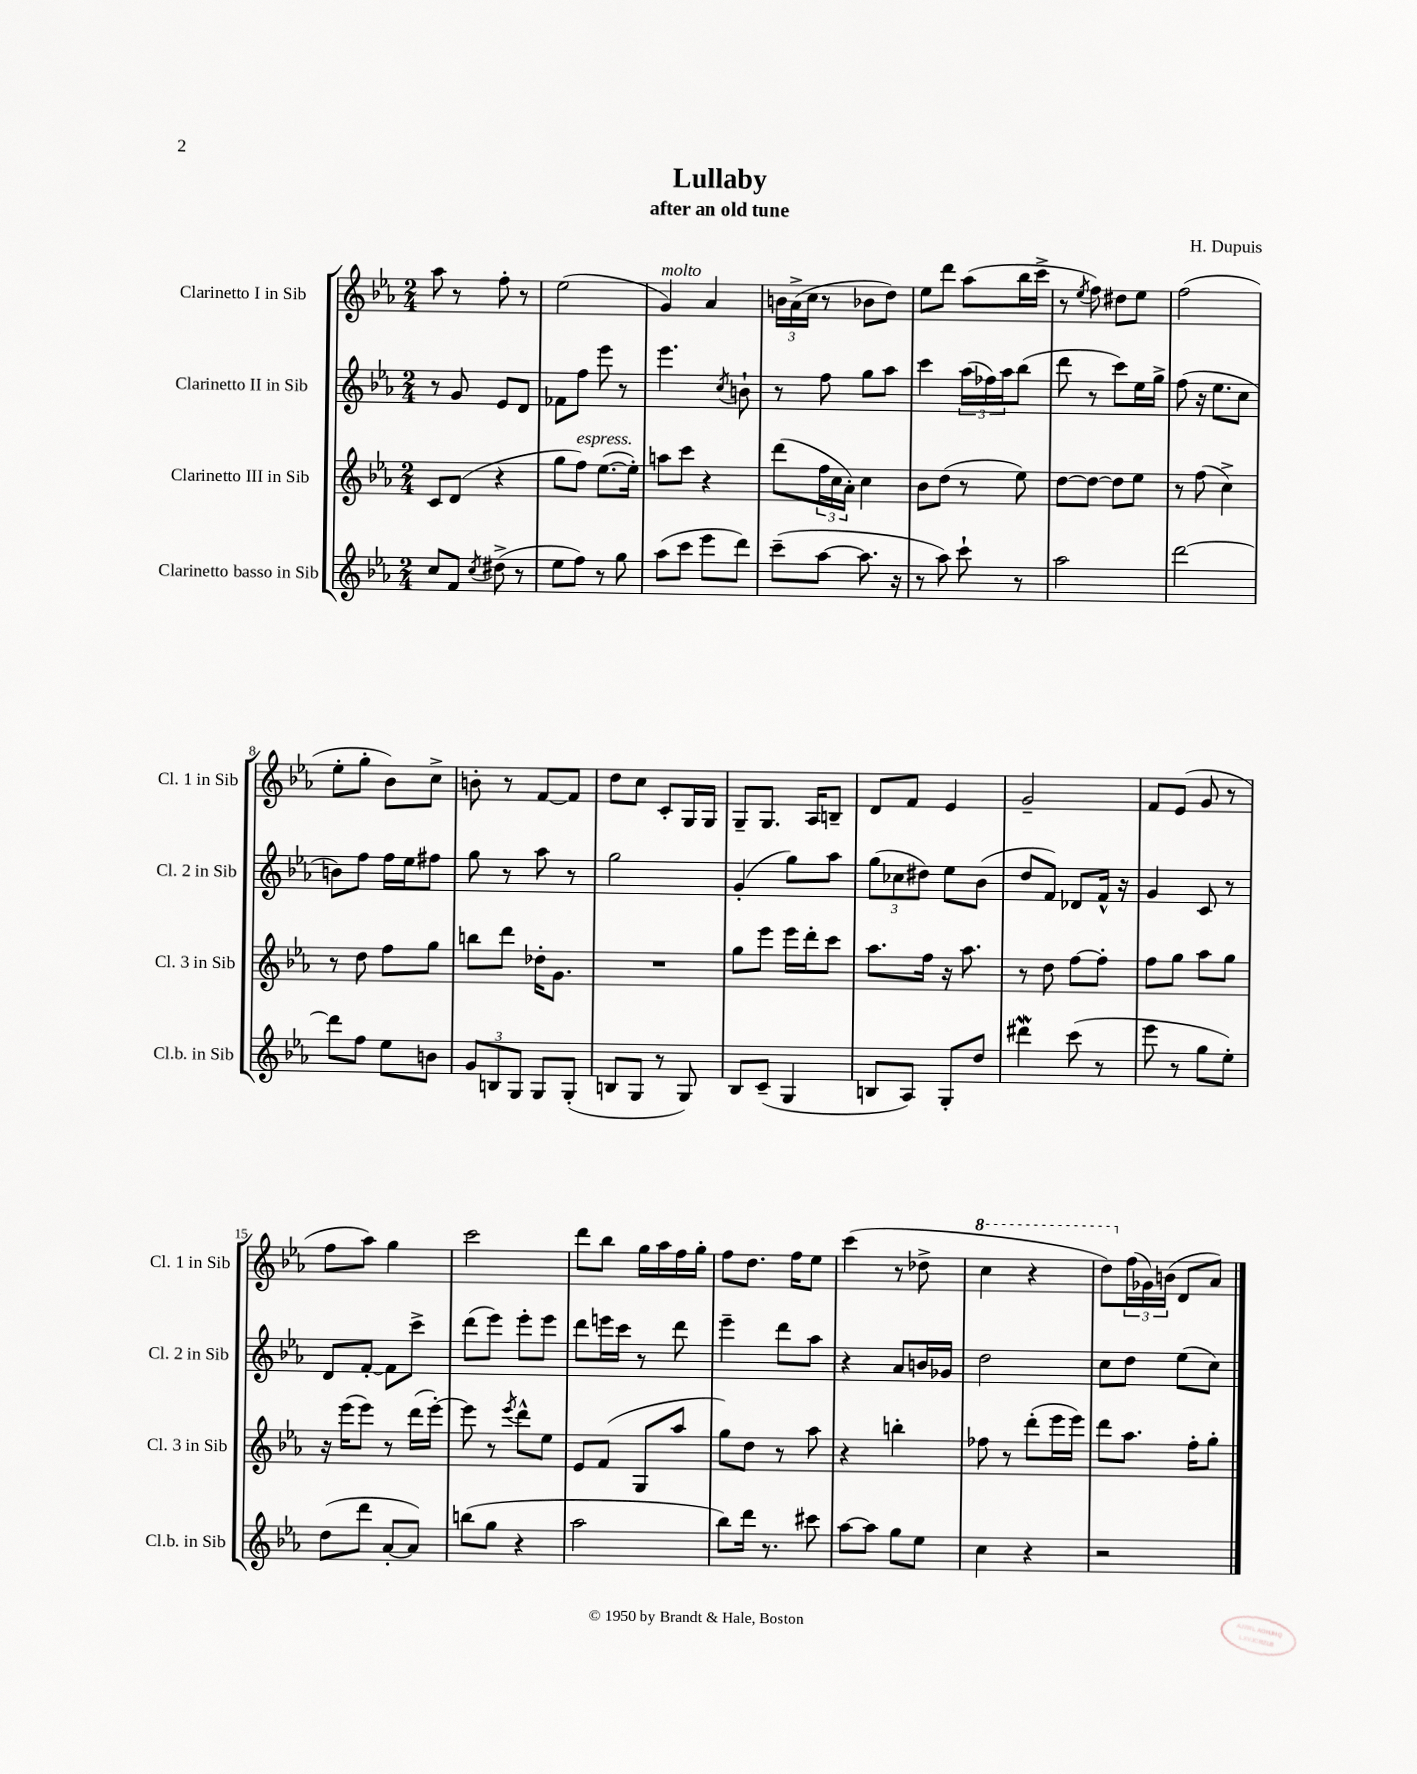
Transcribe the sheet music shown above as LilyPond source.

\header { title = "Lullaby" composer = "H. Dupuis" subtitle = "after an old tune" }
<<
\new StaffGroup <<
\new Staff = "s0" \with { instrumentName = "Clarinetto I in Sib" shortInstrumentName = "Cl. 1 in Sib" } {
    \clef treble \key ees \major \numericTimeSignature \time 2/4
    aes''8 r8 f''8-. r8 |
    ees''2( |
    g'4^\markup { \italic "molto" }) aes'4 |
    \tuplet 3/2 { b'16 aes'16->( c''16 } r8 bes'8 d''8) |
    ees''8 d'''8 aes''8( bes''16 c'''16-> |
    r8 \acciaccatura { ees''8 } f''8) dis''8 ees''8 |
    f''2( |
    ees''8-. g''8-. bes'8) c''8-> |
    b'8-. r8 f'8~ f'8 |
    d''8 c''8 c'8-. g16 g16 |
    g8-- g8. aes16 b8-- |
    d'8 f'8 ees'4 |
    g'2-- |
    f'8 ees'8( g'8 r8 |
    f''8 aes''8) g''4 |
    c'''2 |
    d'''8 bes''8 g''16 aes''16 f''16 g''16-. |
    f''8 d''8. f''16 ees''8 |
    c'''4( r8 des''8-> |
    \ottava #1 c'''4 r4 |
    d'''8) \ottava #0 \tuplet 3/2 { f''16( ges'16) b'16( } d'8 aes'8) \bar "|." |
}
\new Staff = "s1" \with { instrumentName = "Clarinetto II in Sib" shortInstrumentName = "Cl. 2 in Sib" } {
    \clef treble \key ees \major \numericTimeSignature \time 2/4
    r8 g'8 ees'8 d'8 |
    fes'8 f''8 ees'''8 r8 |
    ees'''4. \acciaccatura { c''8 } b'8-! |
    r8 f''8 g''8 aes''8 |
    c'''4 \tuplet 3/2 { aes''16( fes''16) aes''16 } bes''8( |
    d'''8 r8 c'''8) ees''16 g''16-> |
    f''8( r16 ees''8. c''8 |
    b'8) f''8 f''16 ees''16 fis''8 |
    g''8 r8 aes''8 r8 |
    g''2 |
    g'4-.( g''8) aes''8 |
    \tuplet 3/2 { g''8( ces''8 dis''8) } ees''8 bes'8( |
    d''8 f'8) des'8 f'16-^ r16 |
    g'4 c'8 r8 |
    d'8 f'8~-. f'8 c'''8-> |
    d'''8( ees'''8) ees'''8-. ees'''8 |
    d'''8 e'''16 c'''16 r8 d'''8 |
    ees'''4-- d'''8 aes''8 |
    r4 aes'8 b'16 ges'16 |
    d''2 |
    c''8 d''8 ees''8( c''8) \bar "|." |
}
\new Staff = "s2" \with { instrumentName = "Clarinetto III in Sib" shortInstrumentName = "Cl. 3 in Sib" } {
    \clef treble \key ees \major \numericTimeSignature \time 2/4
    c'8 d'8( r4 |
    g''8 f''8^\markup { \italic "espress." }) ees''8.~( ees''16-.) |
    a''8 c'''8 r4 |
    d'''8( \tuplet 3/2 { f''16 c''16 aes'16-.) } c''4 |
    bes'8 d''8( r8 ees''8) |
    d''8~ d''8~ d''8 ees''8 |
    r8 f''8( c''4->) |
    r8 d''8 f''8 g''8 |
    b''8 d'''8 des''16-. g'8. |
    R2 |
    g''8 ees'''8 ees'''16 d'''16-. c'''8 |
    aes''8. f''16 r16 aes''8. |
    r8 d''8 f''8~ f''8-. |
    f''8 g''8 aes''8 g''8 |
    r16 ees'''16( ees'''8) r8 d'''16( ees'''16~-.) |
    ees'''8 r8 \acciaccatura { ees'''8 } d'''8-^ ees''8 |
    ees'8 f'8( g8 aes''8 |
    g''8) d''8 r8 aes''8 |
    r4 b''4-. |
    fes''8 r8 d'''8-.( ees'''16 ees'''16) |
    d'''8 aes''8. f''16-. g''8-. \bar "|." |
}
\new Staff = "s3" \with { instrumentName = "Clarinetto basso in Sib" shortInstrumentName = "Cl.b. in Sib" } {
    \clef treble \key ees \major \numericTimeSignature \time 2/4
    c''8 f'8 \acciaccatura { c''8 } dis''8->( r8 |
    ees''8 f''8) r8 g''8 |
    aes''8( c'''8 ees'''8 d'''8) |
    c'''8--( aes''8~ aes''8. r16 |
    r8 aes''8) c'''8-! r8 |
    aes''2 |
    d'''2~ |
    d'''8 f''8 ees''8 b'8 |
    \tuplet 3/2 { g'8 b8 g8 } g8 g8-.( |
    b8 g8 r8 g8) |
    bes8 c'8--( g4 |
    b8 aes8) g8-. d''8 |
    dis'''4\mordent c'''8( r8 |
    ees'''8 r8 g''8 ees''8-.) |
    d''8( d'''8 aes'8~-. aes'8) |
    b''8( g''8 r4 |
    aes''2 |
    bes''8) d'''16 r8. cis'''8 |
    aes''8~ aes''8 g''8 ees''8 |
    c''4 r4 |
    r2 \bar "|." |
}
>>
>>
